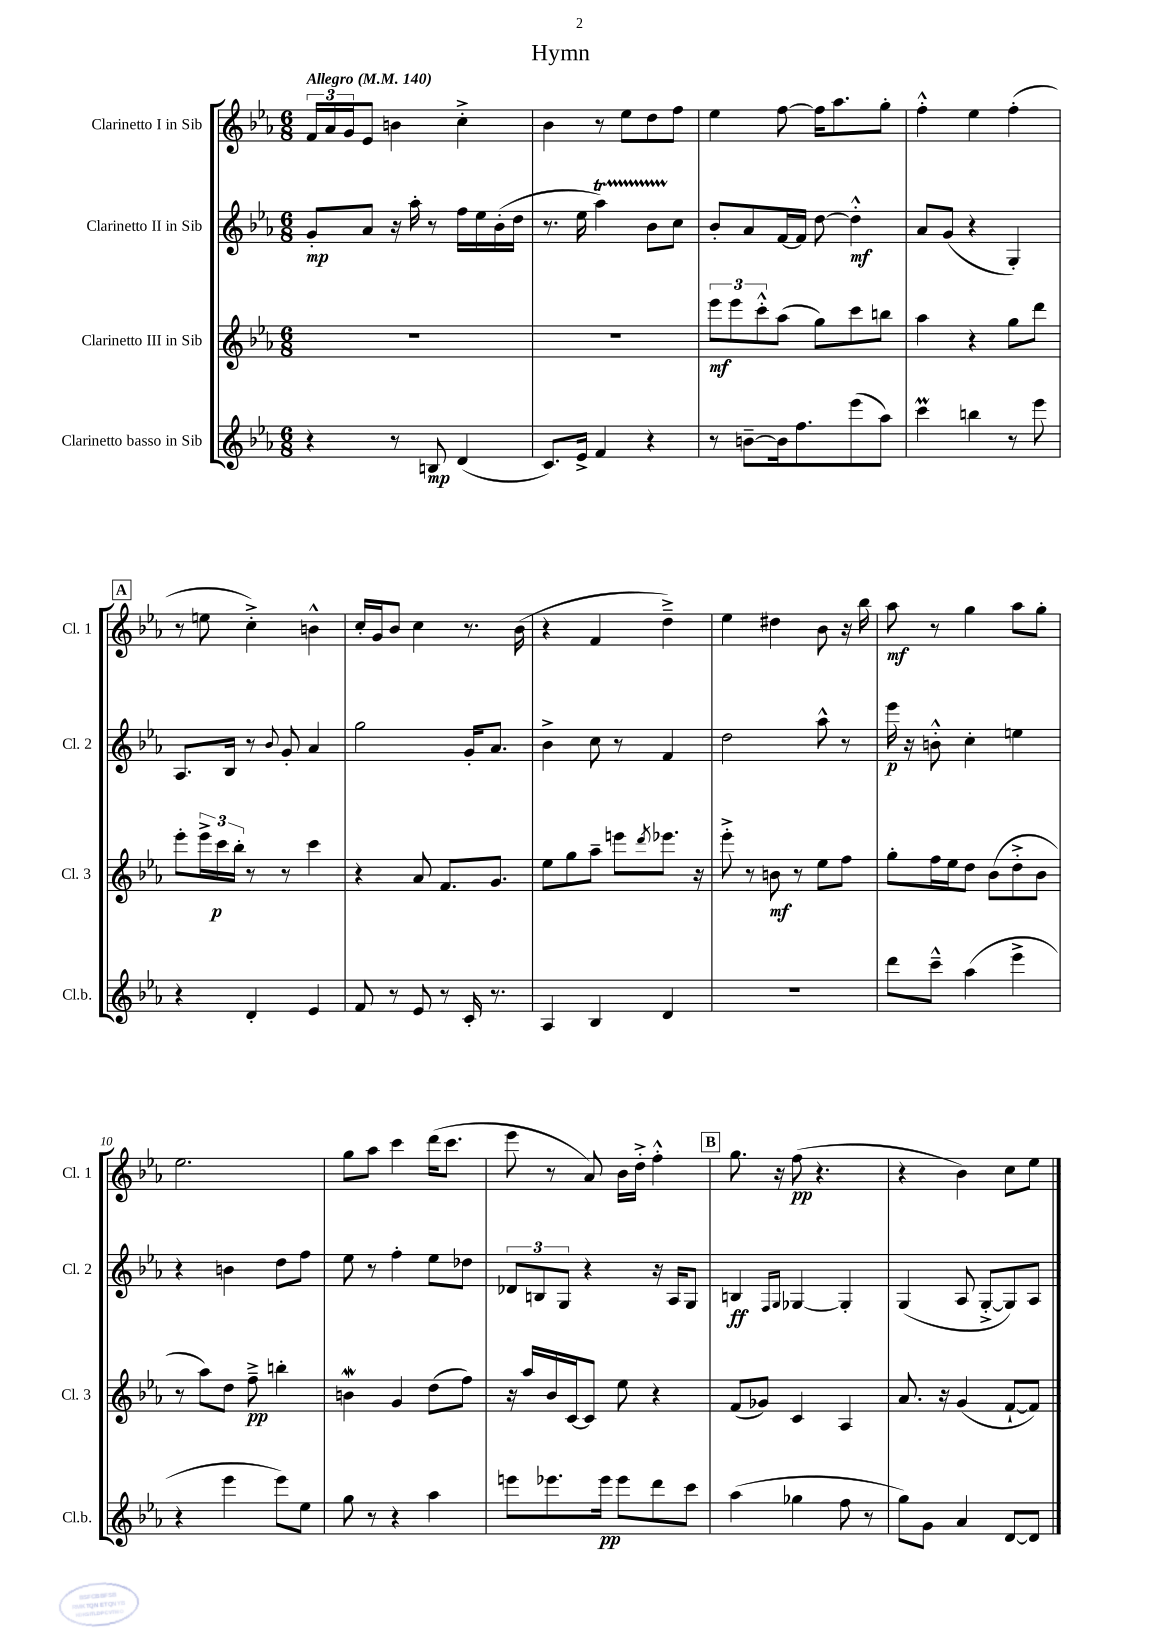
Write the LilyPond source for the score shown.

\header { title = "Hymn" }
<<
\new StaffGroup <<
\new Staff = "s0" \with { instrumentName = "Clarinetto I in Sib" shortInstrumentName = "Cl. 1" } {
    \clef treble \key ees \major \numericTimeSignature \time 6/8 \tempo "Allegro" 4 = 140
    \tuplet 3/2 { f'16 aes'16 g'16 } ees'8 b'4 c''4-.-> |
    bes'4 r8 ees''8 d''8 f''8 |
    ees''4 f''8~ f''16 aes''8. g''8-. |
    f''4-.-^ ees''4 f''4-.( |
    \mark \markup { \box "A" } r8 e''8 c''4-.->) b'4-^ |
    c''16-. g'16 bes'8 c''4 r8. bes'16( |
    r4 f'4 d''4--->) |
    ees''4 dis''4 bes'8 r16 bes''16 |
    aes''8\mf r8 g''4 aes''8 g''8-. |
    ees''2. |
    g''8 aes''8 c'''4 d'''16( c'''8. |
    ees'''8 r8 aes'8) bes'16 d''16-.-> f''4-.-^ |
    \mark \markup { \box "B" } g''8. r16 f''8\pp( r4. |
    r4 bes'4) c''8 ees''8 \bar "|." |
}
\new Staff = "s1" \with { instrumentName = "Clarinetto II in Sib" shortInstrumentName = "Cl. 2" } {
    \clef treble \key ees \major \numericTimeSignature \time 6/8
    g'8-.\mp aes'8 r16 aes''16-. r8 f''16 ees''16 bes'16-.( d''16 |
    r8. ees''16 aes''4\startTrillSpan) bes'8 c''8\stopTrillSpan |
    bes'8-. aes'8 f'16~ f'16 d''8~ d''4-.-^\mf |
    aes'8 g'8( r4 g4-.) |
    \mark \markup { \box "A" } aes8. bes16 r8 \appoggiatura { bes'8 } g'8-. aes'4 |
    g''2 g'16-. aes'8. |
    bes'4-> c''8 r8 f'4 |
    d''2 aes''8-^ r8 |
    ees'''16\p r16 b'8-.-^ c''4-. e''4 |
    r4 b'4 d''8 f''8 |
    ees''8 r8 f''4-. ees''8 des''8 |
    \tuplet 3/2 { des'8 b8 g8 } r4 r16 aes16 g8 |
    \mark \markup { \box "B" } b4\ff \grace { f16 g16 } ges4~ ges4-. |
    g4( aes8 g8~-.-> g8) aes8 \bar "|." |
}
\new Staff = "s2" \with { instrumentName = "Clarinetto III in Sib" shortInstrumentName = "Cl. 3" } {
    \clef treble \key ees \major \numericTimeSignature \time 6/8
    R2. |
    R2. |
    \tuplet 3/2 { ees'''8\mf ees'''8 c'''8-.-^ } aes''8( g''8) c'''8 b''8 |
    aes''4 r4 g''8 d'''8 |
    \mark \markup { \box "A" } ees'''8-. \tuplet 3/2 { ees'''16-> c'''16\p bes''16-. } r8 r8 c'''4 |
    r4 aes'8 f'8. g'8. |
    ees''8 g''8 aes''8-- e'''8 \acciaccatura { d'''8 } ees'''8. r16 |
    ees'''8-.-> r8 b'8\mf r8 ees''8 f''8 |
    g''8-. f''16 ees''16 d''8 bes'8( d''8-.-> bes'8 |
    r8 aes''8) d''8 f''8--->\pp b''4-. |
    b'4\mordent g'4 d''8( f''8) |
    r16 aes''16 bes'16 c'16~ c'8 ees''8 r4 |
    \mark \markup { \box "B" } f'8( ges'8) c'4 aes4 |
    aes'8. r16 g'4( f'8~-! f'8) \bar "|." |
}
\new Staff = "s3" \with { instrumentName = "Clarinetto basso in Sib" shortInstrumentName = "Cl.b." } {
    \clef treble \key ees \major \numericTimeSignature \time 6/8
    r4 r8 b8\mp d'4( |
    c'8.) ees'16-> f'4 r4 |
    r8 b'8~-- b'16 f''8. ees'''8( aes''8) |
    c'''4\prall b''4 r8 ees'''8 |
    \mark \markup { \box "A" } r4 d'4-. ees'4 |
    f'8 r8 ees'8 r8 c'16-. r8. |
    aes4 bes4 d'4 |
    R2. |
    d'''8 c'''8---^ aes''4( ees'''4-> |
    r4 ees'''4 ees'''8) ees''8 |
    g''8 r8 r4 aes''4 |
    e'''8 ees'''8. ees'''16\pp ees'''8 d'''8 c'''8 |
    \mark \markup { \box "B" } aes''4( ges''4 f''8 r8 |
    g''8) g'8 aes'4 d'8~ d'8 \bar "|." |
}
>>
>>
